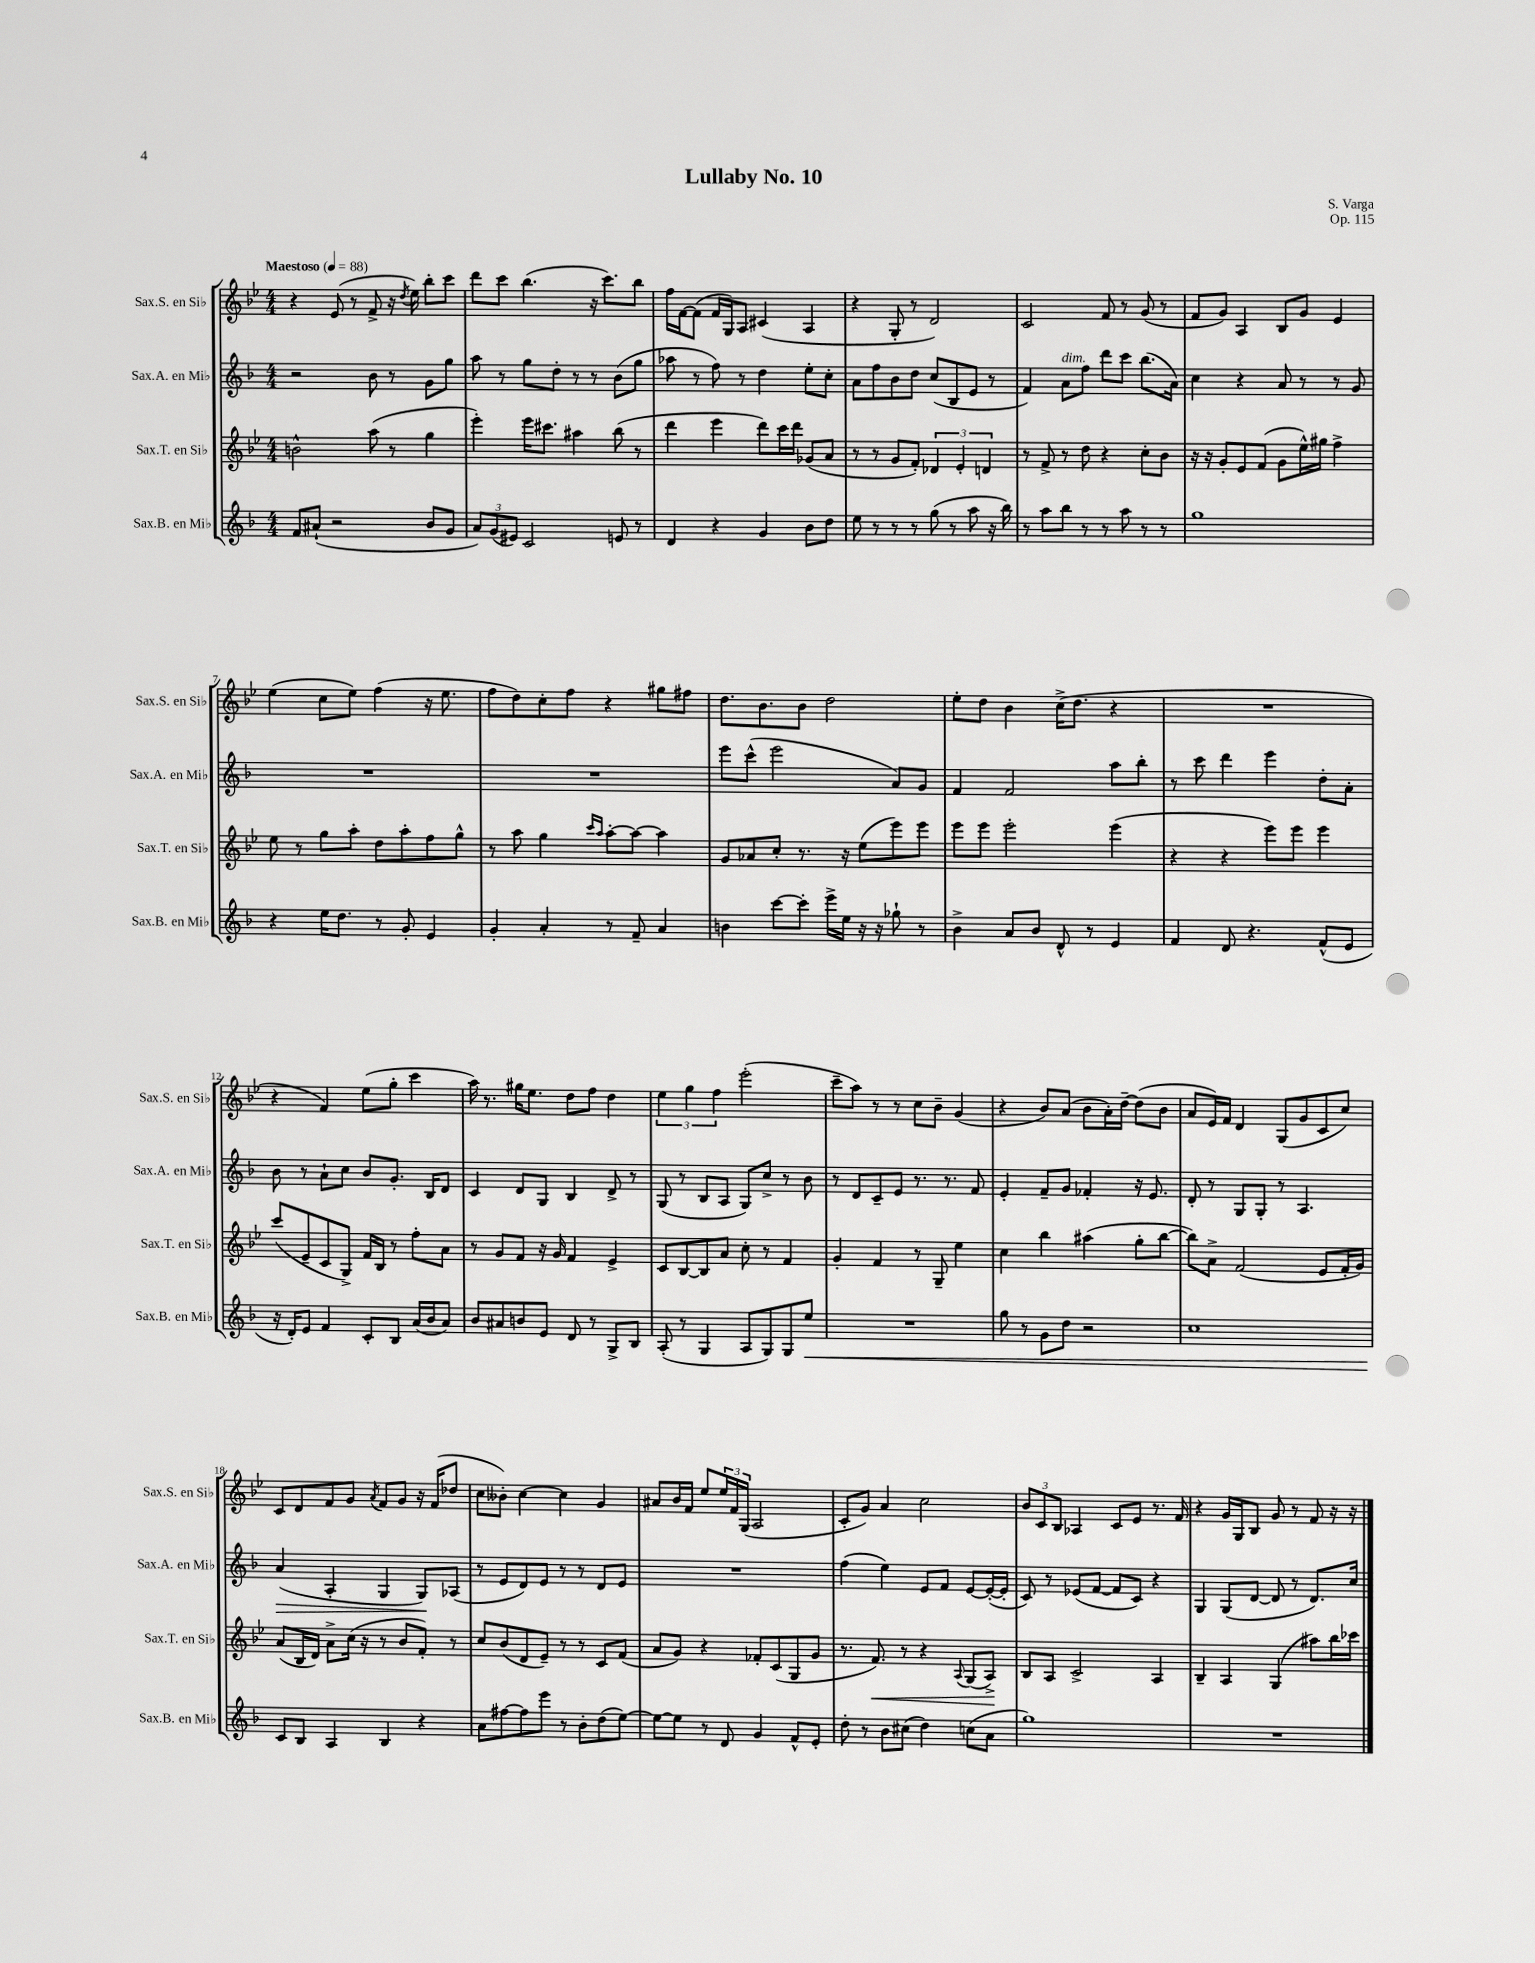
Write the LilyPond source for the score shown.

\header { title = "Lullaby No. 10" composer = "S. Varga" opus = "Op. 115" }
<<
\new StaffGroup <<
\new Staff = "s0" \with { instrumentName = "Sax.S. en Sib" shortInstrumentName = "Sax.S. en Sib" } {
    \clef treble \key bes \major \numericTimeSignature \time 4/4 \tempo "Maestoso" 4 = 88
    r4 ees'8( r8 f'8-> r16 \acciaccatura { d''8 } ees''16) bes''8-. c'''8 |
    d'''8 c'''8 bes''4.( r16 c'''8.) bes''8 |
    f''16 f'16~ f'8( f'16 g16) a8 cis'4( a4 |
    r4 g8-. r8 d'2) |
    c'2 f'8 r8 g'8( r8 |
    f'8 g'8) a4 bes8 g'8 ees'4 |
    ees''4( c''8 ees''8) f''4( r16 ees''8. |
    f''8 d''8) c''8-. f''8 r4 gis''8 fis''8 |
    d''8. bes'8. bes'8 d''2 |
    ees''8-. d''8 bes'4 c''16->( d''8. r4 |
    R1 |
    r4 f'4) ees''8( g''8-. c'''4 |
    a''16) r8. gis''16 ees''8. d''8 f''8 d''4 |
    \tuplet 3/2 { ees''4 g''4 f''4 } ees'''2-.( |
    c'''8-- a''8) r8 r8 c''8 bes'8-- g'4( |
    r4 bes'8) a'8( bes'8 a'16-.) d''16~-- d''8( bes'8 |
    a'8 ees'16) f'16 d'4 g8( g'8 c'8 c''8) |
    c'8 d'8 f'8 g'8 \acciaccatura { a'8 } f'8 g'8 r16 f'16( des''8 |
    c''8 beses'8-.) c''4~ c''4 g'4 |
    ais'8 bes'16 f'16 ees''8 \tuplet 3/2 { ees''16 f'16 g16( } a2 |
    c'8-. g'8) a'4 c''2 |
    \tuplet 3/2 { bes'8 c'8 bes8 } aes4 c'8 ees'8 r8. f'16 |
    r4 g'16 g16 bes8 g'8 r8 f'8 r16 r16 \bar "|." |
}
\new Staff = "s1" \with { instrumentName = "Sax.A. en Mib" shortInstrumentName = "Sax.A. en Mib" } {
    \clef treble \key f \major \numericTimeSignature \time 4/4
    r2 bes'8 r8 g'8 g''8 |
    a''8 r8 g''8 d''8-. r8 r8 bes'8( g''8 |
    aes''8 r8 f''8) r8 d''4 e''8-. c''8-. |
    a'8 f''8 bes'8 d''8 c''8( bes8 e'8 r8 |
    f'4) a'8^\markup { \italic "dim." } f''8 d'''8 c'''8 bes''8.( a'16) |
    c''4 r4 a'8 r8 r8 g'8 |
    R1 |
    R1 |
    e'''8 c'''8-^( e'''2 a'8) g'8 |
    f'4 f'2 a''8 bes''8-. |
    r8 c'''8 d'''4 e'''4 d''8-. a'8-. |
    bes'8 r8 a'8-! c''8 bes'8 g'8.-. bes16 d'8 |
    c'4 d'8 g8 bes4 d'8-> r8 |
    g8( r8 bes8 a8 g8) c''8-> r8 bes'8 |
    r8 d'8 c'8-- e'8 r8. r8. f'8 |
    e'4-. f'8-- g'8 fes'4-. r16 e'8. |
    d'8-. r8 g8 g8-. r8 a4. |
    a'4\>( a4-. g4 g8\!) aes8( |
    r8 e'8 d'8) e'8 r8 r8 d'8 e'8 |
    R1 |
    f''4( e''4) e'8 f'8 e'8~ e'16~-.( e'16-. |
    c'8) r8 ees'8( f'8~ f'8 c'8) r4 |
    g4 g8( d'8~ d'8 r8 d'8.) c''16 \bar "|." |
}
\new Staff = "s2" \with { instrumentName = "Sax.T. en Sib" shortInstrumentName = "Sax.T. en Sib" } {
    \clef treble \key bes \major \numericTimeSignature \time 4/4
    b'2-^ a''8( r8 g''4 |
    ees'''4-.) ees'''16 cis'''8. ais''4 bes''8( r8 |
    d'''4 ees'''4 d'''8) c'''16 d'''16 ges'8( a'8 |
    r8 r8 g'8 f'8-.) \tuplet 3/2 { des'4 ees'4-. d'4 } |
    r8 f'8-> r8 d''8 r4 c''8-. bes'8 |
    r16 r16 g'8-. ees'8 f'8( g'8 ees''16-^) gis''16 f''4-> |
    ees''8 r8 g''8 a''8-. d''8 a''8-. f''8 g''8-^ |
    r8 a''8 g''4 \grace { c'''16 a''16 } a''8~-. a''8~ a''4 |
    g'8 aes'8 c''8-. r8. r16 ees''8( ees'''8) ees'''8 |
    ees'''8 ees'''8 ees'''2-. ees'''4( |
    r4 r4 ees'''8) ees'''8 ees'''4 |
    c'''8( ees'8-- c'8 g8->) f'16 bes16 r8 f''8-. a'8 |
    r8 g'8 f'8 r16 g'16 f'4 ees'4-> |
    c'8 bes8~ bes8 a'8 c''8-. r8 f'4 |
    g'4-. f'4 r8 g8-- ees''4 |
    c''4 bes''4 ais''4( g''8-. bes''8~ |
    bes''8) a'8-> f'2( ees'8 f'16-. g'16) |
    a'8( bes16 d'16) a'8-> c''16( r16 r8 bes'8 f'8-.) r8 |
    c''8 bes'8( d'8 ees'8--) r8 r8 c'8 f'8( |
    a'8 g'8) r4 fes'8-. c'8( g8 g'8 |
    r8. f'8.\<) r8 r4 \appoggiatura { a8 } g8( a8->\!) |
    bes8 a8 c'2-> a4 |
    bes4-- a4 g4( ais''8) bes''16 ces'''16 \bar "|." |
}
\new Staff = "s3" \with { instrumentName = "Sax.B. en Mib" shortInstrumentName = "Sax.B. en Mib" } {
    \clef treble \key f \major \numericTimeSignature \time 4/4
    f'8 ais'8-!( r2 bes'8 g'8 |
    \tuplet 3/2 { a'8) g'8( eis'8) } c'2 e'8 r8 |
    d'4 r4 g'4 bes'8 d''8 |
    e''8 r8 r8 r8 g''8( r8 a''8 r16 bes''16) |
    r8 a''8 bes''8 r8 r8 a''8 r8 r8 |
    g''1 |
    r4 e''16 d''8. r8 g'8-. e'4 |
    g'4-. a'4-. r8 f'8-- a'4 |
    b'4 c'''8~ c'''8-. e'''16-> e''16 r16 r16 ges''8-! r8 |
    bes'4-> a'8 bes'8 d'8-^ r8 e'4 |
    f'4 d'8 r4. f'8-^( e'8 |
    r16 d'16-.) e'8 f'4 c'8-. bes8 a'16( bes'16 a'8) |
    bes'8 ais'8 b'8 e'8 d'8 r8 g8-> bes8 |
    a8-.( r8 g4 a8 g8) g8 e''8\< |
    R1 |
    g''8 r8 g'8 d''8 r2 |
    c''1 |
    c'8\! bes8 a4 bes4 r4 |
    a'8 fis''8~ fis''8 e'''8 r8 bes'8-. d''8( e''8~) |
    e''8~ e''8 r8 d'8 g'4 f'8-^ e'8-. |
    d''8-. r8 bes'8 cis''8( d''4) c''8( a'8 |
    g''1) |
    R1 \bar "|." |
}
>>
>>
